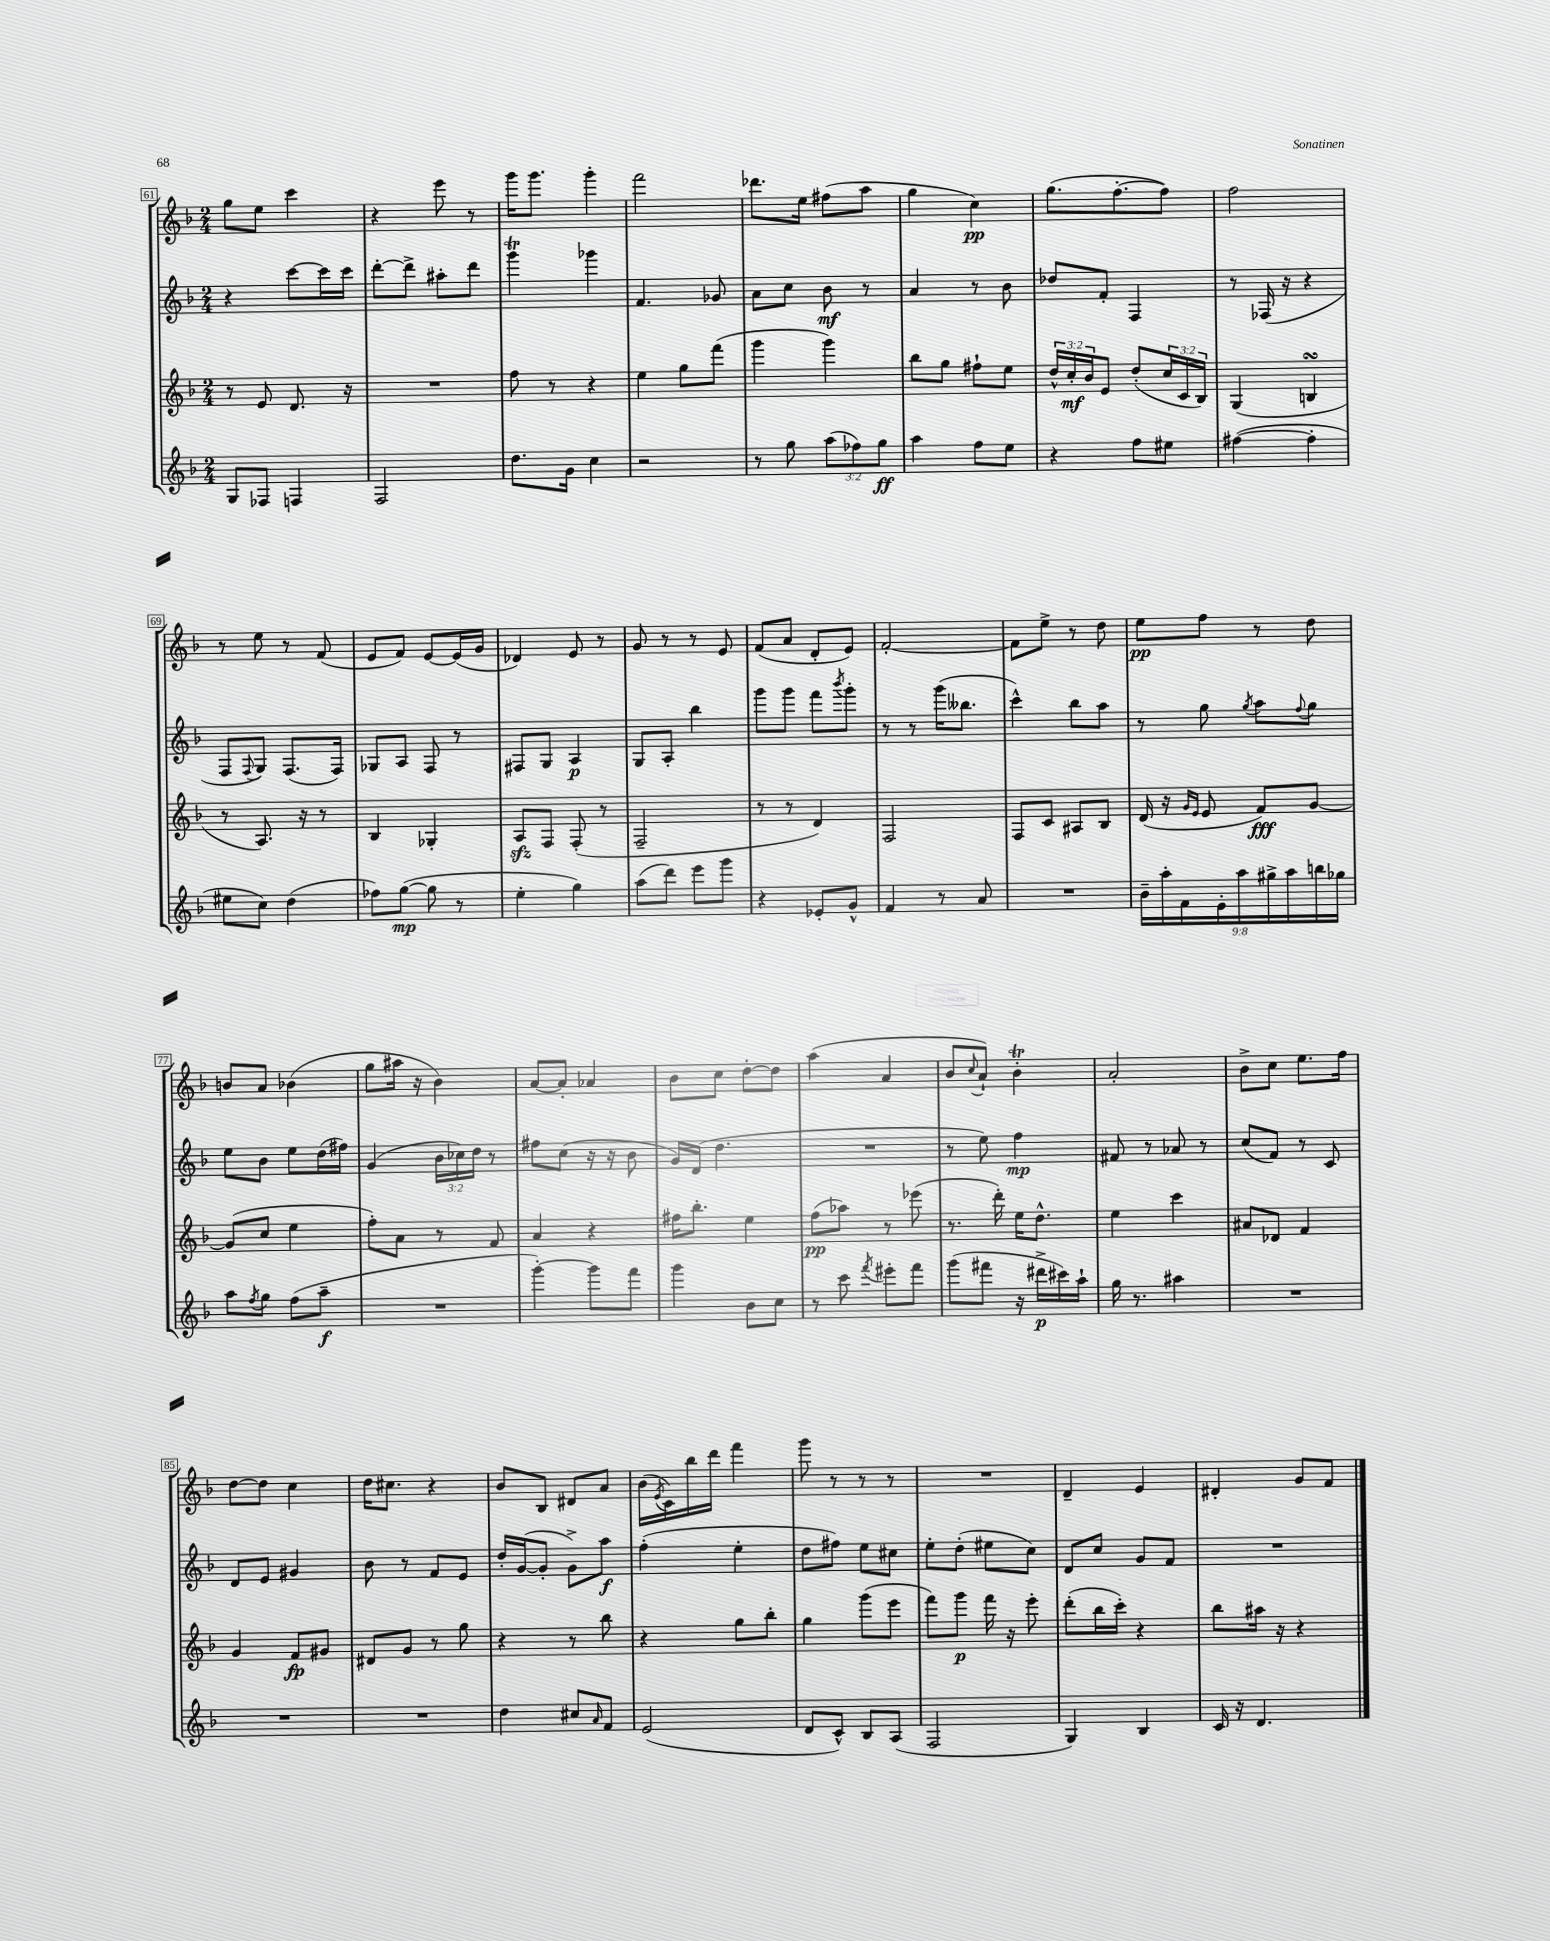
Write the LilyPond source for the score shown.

<<
\new StaffGroup <<
\new Staff = "s0" {
    \clef treble \key f \major \numericTimeSignature \time 2/4
    g''8 e''8 c'''4 |
    r4 e'''8 r8 |
    g'''16 g'''8. g'''4-. |
    f'''2 |
    des'''8. e''16 fis''8( a''8 |
    g''4 c''4\pp) |
    g''8.( f''8.~-. f''8) |
    f''2 |
    r8 e''8 r8 f'8( |
    e'8 f'8) e'8~ e'16( g'16 |
    des'4) e'8 r8 |
    g'8 r8 r8 e'8 |
    f'8( a'8 d'8-. e'8) |
    f'2~-. |
    f'8 e''8-> r8 d''8 |
    e''8\pp f''8 r8 d''8 |
    b'8 a'8 bes'4( |
    g''8 ais''16 r16 bes'4) |
    a'8~ a'8-. aes'4 |
    bes'8 c''8 d''8~-. d''8 |
    a''4( a'4 |
    bes'8 \appoggiatura { c''8 } a'8-!) bes'4-.\trill |
    a'2-. |
    bes'8-> c''8 e''8. f''16 |
    d''8~ d''8 c''4 |
    d''16 cis''8. r4 |
    bes'8 bes8 dis'8 a'8 |
    bes'16( \acciaccatura { e'8 } c'16) bes''16 d'''16 f'''4 |
    g'''8 r8 r8 r8 |
    R2 |
    d'4-- e'4 |
    dis'4-. g'8 f'8 \bar "|." |
}
\new Staff = "s1" {
    \clef treble \key f \major \numericTimeSignature \time 2/4 \override Staff.TupletNumber.text = #tuplet-number::calc-fraction-text
    r4 c'''8~ c'''16 c'''16 |
    d'''8~-. d'''8-> ais''8-. d'''8 |
    g'''4\trill ges'''4 |
    f'4. ges'8 |
    a'8 c''8 bes'8\mf r8 |
    a'4 r8 bes'8 |
    des''8 f'8-. f4 |
    r8 fes16( r16 r4 |
    f8 \appoggiatura { f8 } g8) f8.( f16) |
    ges8 a8 f8 r8 |
    fis8 g8 a4\p |
    g8 a8-. bes''4 |
    g'''8 g'''8 f'''8 \acciaccatura { bes'''8 } g'''8-. |
    r8 r8 g'''16( beses''8. |
    c'''4-^) bes''8 a''8 |
    r8 g''8 \acciaccatura { g''8 } a''8 \appoggiatura { f''8 } g''8 |
    e''8 bes'8 e''8 d''16( fis''16) |
    g'4( \tuplet 3/2 { bes'16 ces''16) d''16 } r8 |
    fis''8 c''8( r16 r16 bes'8 |
    g'16) d'16( d''4. |
    R2 |
    r8 e''8) f''4\mp |
    fis'8 r8 aes'8 r8 |
    c''8( f'8) r8 c'8 |
    d'8 e'8 gis'4 |
    bes'8 r8 f'8 e'8 |
    d''16-. g'16~( g'8-. g'8->) a''8\f |
    f''4-.( e''4-. |
    d''8 fis''8) e''8 cis''8 |
    e''8-. d''8-.( eis''8 c''8) |
    d'8 c''8 g'8 f'8 |
    R2 \bar "|." |
}
\new Staff = "s2" {
    \clef treble \key f \major \numericTimeSignature \time 2/4 \override Staff.TupletNumber.text = #tuplet-number::calc-fraction-text
    r8 e'8 d'8. r16 |
    R2 |
    f''8 r8 r4 |
    e''4 g''8 f'''8( |
    g'''4 g'''4) |
    bes''8 g''8 fis''8-! e''8 |
    \tuplet 3/2 { d''16-^ c''16-.\mf bes'16 } e'8 d''8-.( \tuplet 3/2 { c''16 c'16 bes16) } |
    g4( b4\turn |
    r8 a8.) r16 r8 |
    bes4 ges4-. |
    a8\sfz f8 f8-.( r8 |
    f2-- |
    r8 r8 d'4) |
    f2 |
    f8 c'8 ais8 bes8 |
    d'16( r16 \grace { g'16 e'16 } e'8 f'8\fff) g'8~ |
    g'8( c''8 e''4 |
    f''8-.) a'8 r8 f'8 |
    a'4 r4 |
    fis''16 bes''8.-. e''4 |
    f''8\pp( aes''8) r8 ees'''8( |
    r8. d'''16-.) e''16 d''8.-^ |
    e''4 c'''4 |
    ais'8 des'8 f'4 |
    g'4 f'8\fp gis'8 |
    dis'8 g'8 r8 g''8 |
    r4 r8 bes''8 |
    r4 g''8 bes''8-. |
    g''4 g'''8( e'''8 |
    f'''8) g'''8\p f'''16 r16 e'''8-. |
    d'''8-.( bes''16 c'''16-.) r4 |
    bes''8 ais''16 r16 r4 \bar "|." |
}
\new Staff = "s3" {
    \clef treble \key f \major \numericTimeSignature \time 2/4 \override Staff.TupletNumber.text = #tuplet-number::calc-fraction-text
    g8 fes8 f4 |
    f2 |
    d''8. g'16 c''4 |
    r2 |
    r8 g''8 \tuplet 3/2 { a''8( fes''8) g''8\ff } |
    a''4 f''8 e''8 |
    r4 f''8 eis''8 |
    fis''4~( fis''4-. |
    eis''8 c''8) d''4( |
    fes''8) g''8~\mp( g''8 r8 |
    e''4-. g''4) |
    a''8( d'''8) e'''8 g'''8 |
    r4 ees'8-. g'8-^ |
    f'4 r8 a'8 |
    R2 |
    \tuplet 9/8 { bes'16-- a''16-. f'16 e'16-. a''16 gis''16-> a''16 b''16 ges''16 } |
    a''8 \acciaccatura { f''8 } g''8 f''8( a''8--\f |
    R2 |
    g'''4~-.) g'''8 f'''8 |
    g'''4 bes'8 c''8 |
    r8 c'''8 \acciaccatura { f'''8 } eis'''8-. f'''8 |
    g'''8( fis'''8 r16 dis'''16->\p cis'''16) a''16-! |
    g''16 r8. ais''4 |
    R2 |
    R2 |
    R2 |
    d''4 cis''8 \grace { a'16 } f'8 |
    e'2( |
    d'8 c'8-^) bes8 a8( |
    f2 |
    g4) bes4 |
    c'16 r16 d'4. \bar "|." |
}
>>
>>
\layout { \context { \Score currentBarNumber = #61 \override BarNumber.stencil = #(make-stencil-boxer 0.1 0.3 ly:text-interface::print) } }
